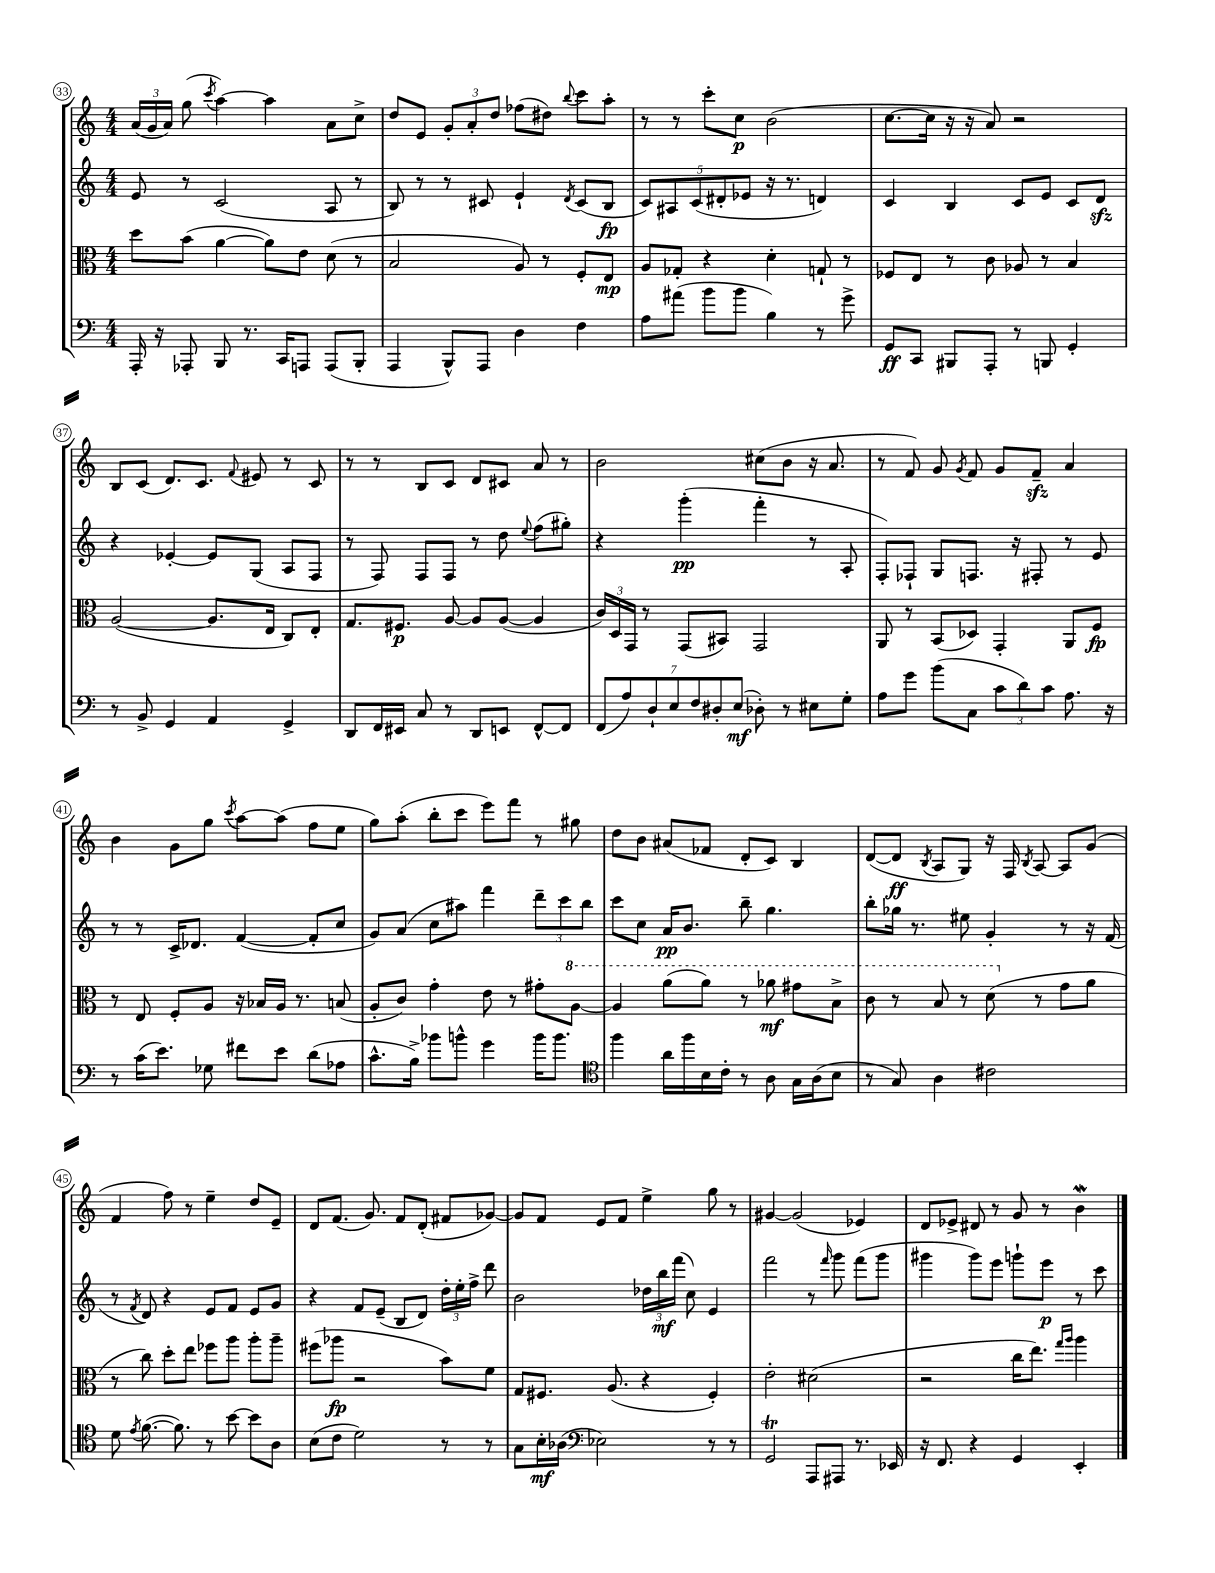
<<
\new StaffGroup <<
\new Staff = "s0" {
    \clef treble \key c \major \numericTimeSignature \time 4/4
    \autoBeamOff \tuplet 3/2 { a'16[( g'16 a'16]) } g''8( \acciaccatura { c'''8 } a''4~) a''4 a'8[ c''8]-> |
    d''8[ e'8] \tuplet 3/2 { g'8[-. a'8-. d''8] } fes''8[( dis''8]) \appoggiatura { b''8 } c'''8[ a''8]-. |
    r8 r8 c'''8[-. c''8]\p b'2( |
    c''8.[~ c''16] r16 r16 a'8) r2 |
    b8[ c'8]( d'8.[) c'8.] \appoggiatura { f'8 } eis'8 r8 c'8 |
    r8 r8 b8[ c'8] d'8[ cis'8] a'8 r8 |
    b'2 cis''8[( b'8] r16 a'8. |
    r8 f'8) g'8 \acciaccatura { g'8 } f'8 g'8[ f'8]--\sfz a'4 |
    b'4 g'8[ g''8] \acciaccatura { c'''8 } a''8[~ a''8]( f''8[ e''8] |
    g''8[) a''8]-.( b''8[-. c'''8] e'''8[) f'''8] r8 gis''8 |
    d''8[ b'8] ais'8[( fes'8] d'8[-. c'8]) b4 |
    d'8[~( d'8]\ff \acciaccatura { b8 } a8[ g8]) r16 f16 \acciaccatura { b8 } a8~ a8[ g'8]( |
    f'4 f''8) r8 e''4-- d''8[ e'8]-- |
    d'8[ f'8.]( g'8.) f'8[ d'8]-.( fis'8[ ges'8]~) |
    ges'8[ f'8] e'8[ f'8] e''4-> g''8 r8 |
    gis'4~ gis'2( ees'4) |
    d'8[ ees'8]-> dis'8 r8 g'8 r8 b'4\mordent \bar "|." |
}
\new Staff = "s1" {
    \clef treble \key c \major \numericTimeSignature \time 4/4
    \autoBeamOff e'8 r8 c'2( a8 r8 |
    b8) r8 r8 cis'8 e'4-! \acciaccatura { d'8 } cis'8[( b8]\fp |
    \tuplet 5/4 { c'8[) ais8 c'8( dis'8-. ees'8] } r16 r8. d'4) |
    c'4 b4 c'8[ e'8] c'8[ d'8]\sfz |
    r4 ees'4~-. ees'8[ g8]( a8[ f8] |
    r8 f8) f8[ f8] r8 d''8 \appoggiatura { e''8 } f''8[( gis''8]-.) |
    r4 g'''4-.\pp( f'''4-. r8 a8-. |
    f8[-.) fes8]-! g8[ f8.] r16 fis8-. r8 e'8 |
    r8 r8 c'16[-> des'8.] f'4~( f'8[-. c''8] |
    g'8[) a'8]( c''8[ ais''8]) f'''4 \tuplet 3/2 { d'''8[-- c'''8 b''8] } |
    c'''8[ c''8] a'16[\pp b'8.] b''8-- g''4. |
    b''8[-. ges''16] r8. eis''8 g'4-. r8 r16 f'16( |
    r8 \acciaccatura { f'8 } d'8) r4 e'8[ f'8] e'8[ g'8] |
    r4 f'8[ e'8]--( b8[ d'8]) \tuplet 3/2 { d''16[-. e''16-. f''16]-> } d'''8 |
    b'2 \tuplet 3/2 { des''16[ b''16\mf f'''16]( } c''8) e'4 |
    f'''2 r8 \grace { f'''16 } g'''8 f'''8[( g'''8] |
    gis'''4 gis'''8[) e'''8] g'''8[-! e'''8]\p r8 c'''8 \bar "|." |
}
\new Staff = "s2" {
    \clef alto \key c \major \numericTimeSignature \time 4/4
    \autoBeamOff d''8[ b'8]( a'4~ a'8[) e'8] d'8( r8 |
    b2 a8) r8 f8[-. e8]\mp |
    a8[ ges8]-. r4 d'4-. g8-! r8 |
    fes8[ e8] r8 c'8 aes8 r8 b4 |
    a2~( a8.[ e16] c8[) e8]-. |
    g8.[ fis8.]\p a8~ a8[ a8]~( a4 |
    \tuplet 3/2 { c'16[) d16 g,16] } r8 g,8[( bis,8]) g,2 |
    a,8 r8 b,8[( des8]) g,4-. a,8[ f8]\fp |
    r8 e8 f8[-. a8] r16 bes16[ a16] r8. b8( |
    a8[-. c'8]) g'4-. e'8 r8 gis'8[-. \ottava #1 a'8]~ |
    a'4 a''8[( a''8]) r8 aes''8\mf gis''8[ b'8]-> |
    c''8 r8 b'8 r8 d''8( \ottava #0 r8 g'8[ a'8] |
    r8 c''8) d''8[-. e''8] fes''8[ a''8] a''8[-. a''8]-- |
    fis''8[( aes''8]\fp r2 b'8[) f'8] |
    g8[ fis8.] a8.( r4 fis4-.) |
    e'2-. dis'2( |
    r2 c''16[ e''8.]) \grace { g''16[ a''16] } a''4 \bar "|." |
}
\new Staff = "s3" {
    \clef bass \key c \major \numericTimeSignature \time 4/4
    \autoBeamOff a,,16-. r16 aes,,8-. b,,8 r8. c,16[ a,,8] a,,8[( b,,8]-. |
    a,,4 b,,8[-^) a,,8] d4 f4 |
    a8[ ais'8]( b'8[ b'8] b4) r8 g'8-> |
    g,8[\ff c,8] bis,,8[ a,,8]-. r8 b,,8 g,4-. |
    r8 b,8-> g,4 a,4 g,4-> |
    d,8[ f,16 eis,16] c8 r8 d,8[ e,8] f,8[~-^ f,8] |
    \tuplet 7/4 { f,8[( a8) d8-! e8 f8 dis8-. e8]\mf( } des8-.) r8 eis8[ g8]-. |
    a8[ g'8] b'8[( c8] \tuplet 3/2 { c'8[ d'8) c'8] } a8. r16 |
    r8 c'16[( e'8.]) ges8 fis'8[ e'8] d'8[( aes8] |
    c'8.[-^ b16]->) bes'8[ b'8]-^ g'4 b'16[ b'8.] |
    \clef tenor f''4 a'16[ f''16 b16 c'16]-. r8 a8 g16[ a16( b8] |
    r8 g8) a4 cis'2 |
    d'8 \acciaccatura { e'8 } f'8.~( f'8.) r8 b'8~ b'8[ a8] |
    b8[( c'8] d'2) r8 r8 |
    g8[ b16-.\mf aes16]( \clef bass ees2) r8 r8 |
    g,2\trill a,,8[ ais,,8] r8. ees,16 |
    r16 f,8. r4 g,4 e,4-. \bar "|." |
}
>>
>>
\layout { \context { \Score currentBarNumber = #33 \override BarNumber.stencil = #(make-stencil-circler 0.1 0.3 ly:text-interface::print) } }
